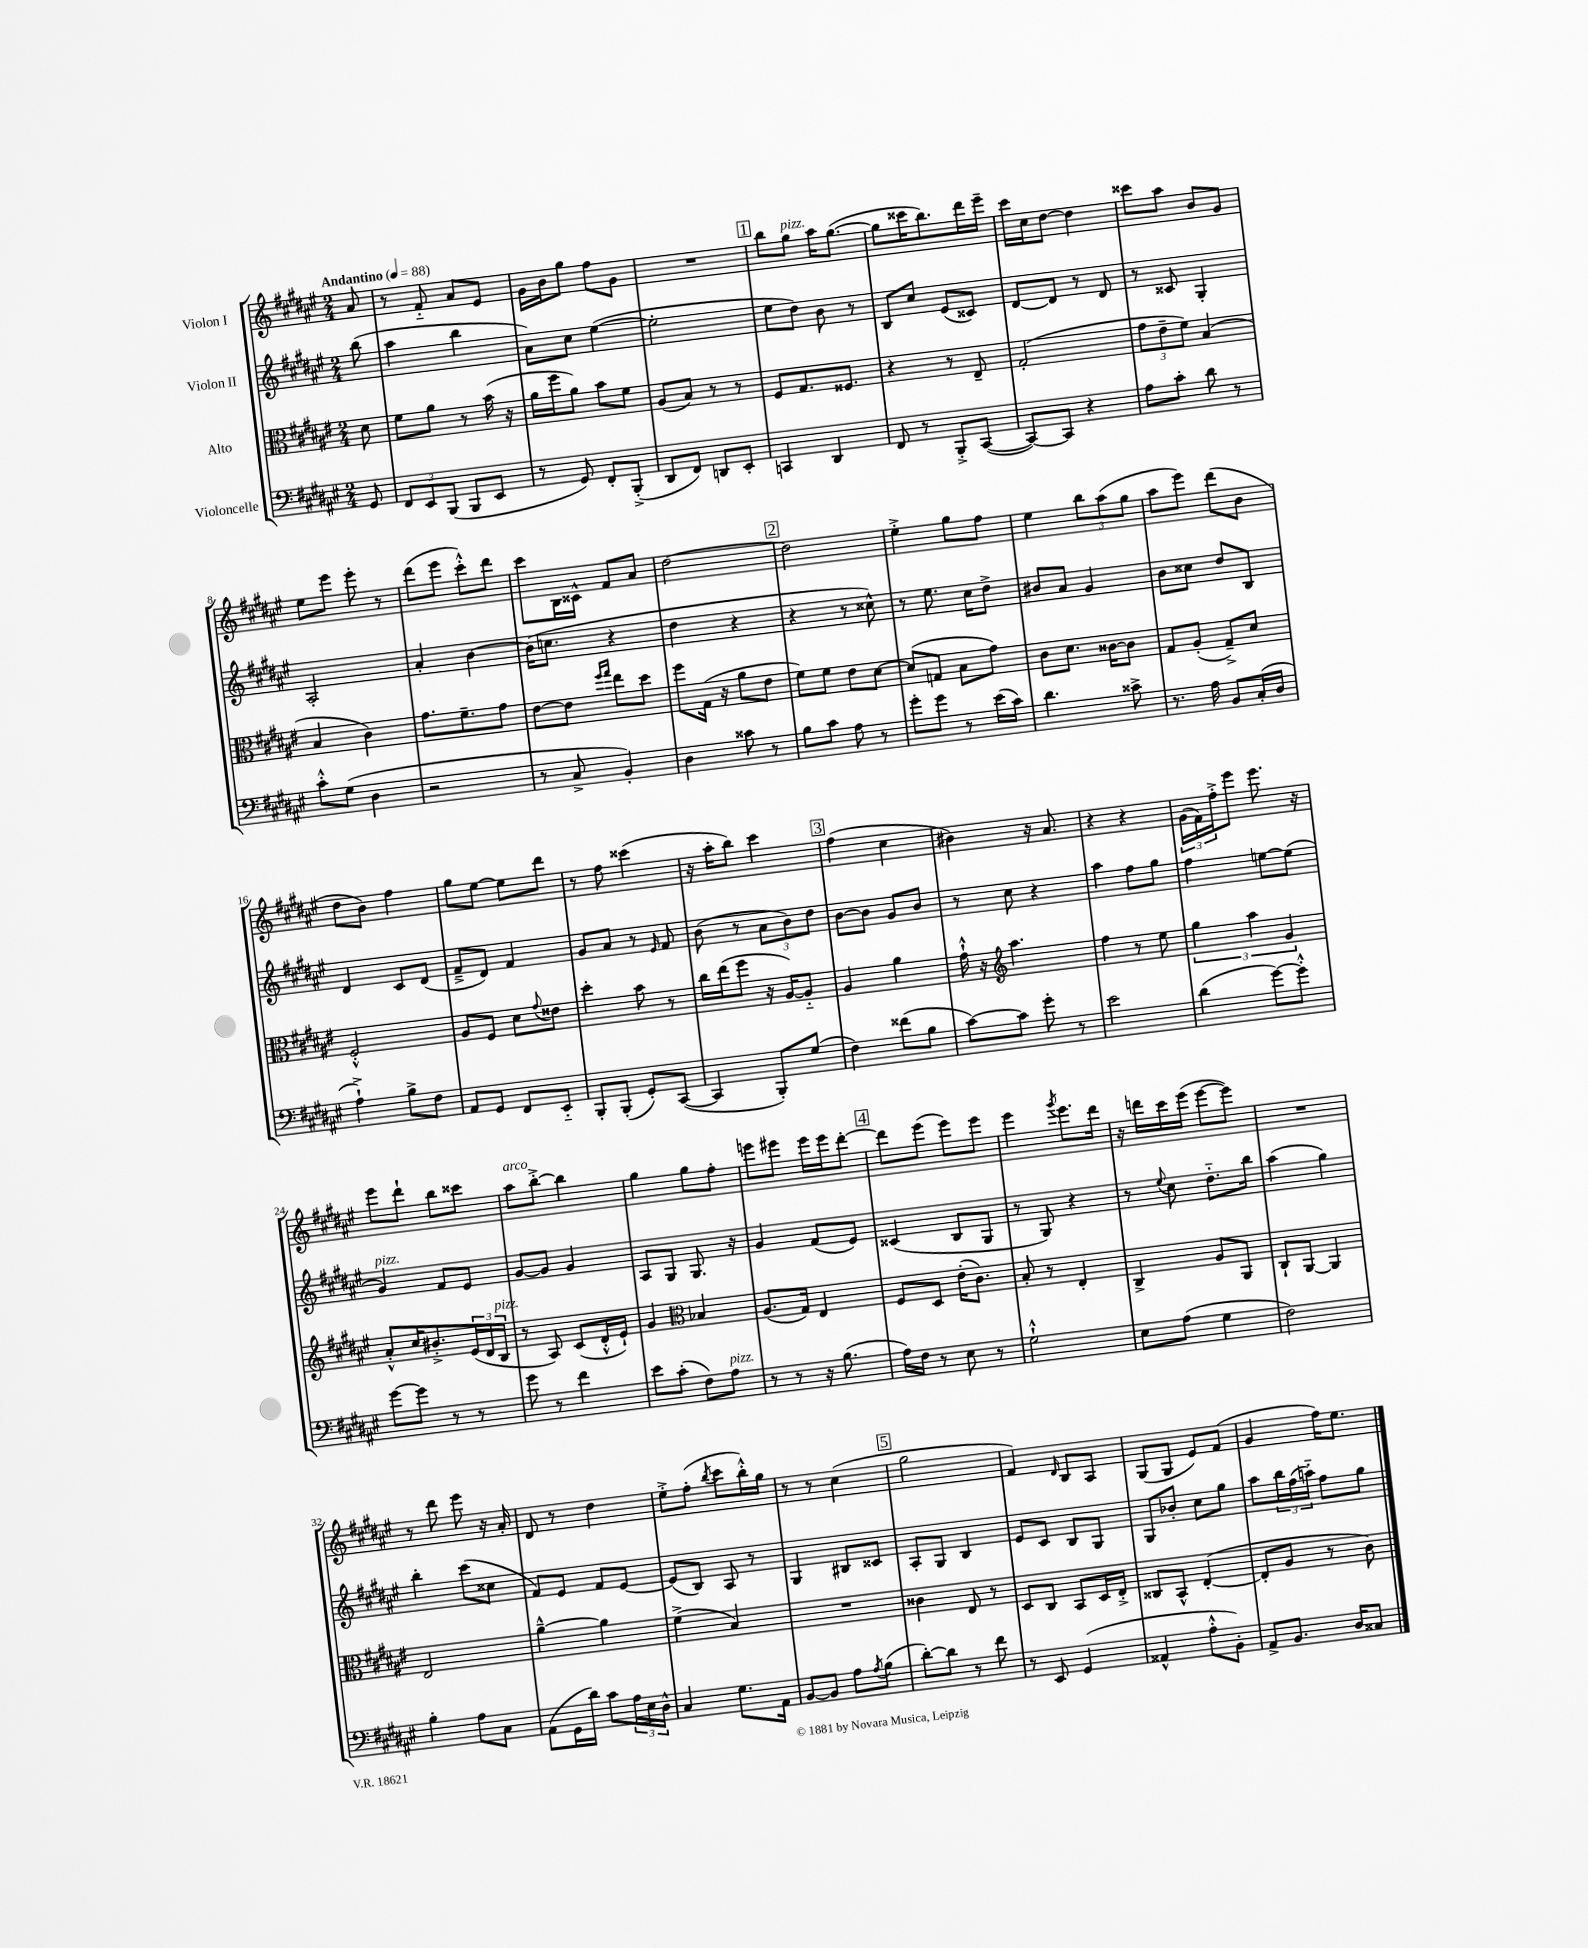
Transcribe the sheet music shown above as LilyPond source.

<<
\new StaffGroup <<
\new Staff = "s0" \with { instrumentName = "Violon I" } {
    \clef treble \key fis \major \numericTimeSignature \time 2/4 \partial 8 \tempo "Andantino" 4 = 88
    ais'8 |
    r8 fis'8-_ ais'8 eis'8 |
    gis'16 b'16 gis''8 fis''8 gis'8 |
    R2 |
    \mark \markup { \box "1" } b''8 gis''8^\markup { \italic "pizz." } ais''16 gis''8.~( |
    gis''8 cisis'''16 b''8.) dis'''16 eis'''16-- |
    cis'''16 cis''16 dis''8~ dis''4 |
    cisis'''8 ais''8 b'8 gis'8 |
    eis''8 eis'''8 eis'''8-. r8 |
    dis'''8( eis'''8 cis'''8-.-^) dis'''8 |
    cis'''8 b16 cisis'16-^ fis'8 ais'8 |
    dis''2~ |
    \mark \markup { \box "2" } dis''2 |
    eis''4-.-> gis''8 fis''8 |
    eis''4 \tuplet 3/2 { b''8 ais''8( gis''8 } |
    ais''8 eis'''8) dis'''8( b'8 |
    dis''8 b'8) fis''4 |
    gis''8 eis''8~ eis''8 dis'''8 |
    r8 fis''8 cisis'''4( |
    r16 ais''16-. b''8) cis'''4 |
    \mark \markup { \box "3" } fis''4( cis''4 |
    bis'4) r16 ais'8. |
    r4 r4 |
    \tuplet 3/2 { gis'16( fis'16) fis''16-.-> } eis'''8 eis'''8. r16 |
    eis'''8 dis'''8-! b''8 cisis'''8 |
    ais''8^\markup { \italic "arco" } b''8~-.-> b''4 |
    gis''4 gis''8 fis''8-. |
    e'''8 eis'''8 eis'''16 eis'''16 dis'''8~-. |
    \mark \markup { \box "4" } dis'''8 eis'''8( eis'''8) eis'''8 |
    eis'''4 \acciaccatura { gis'''8 } eis'''8. dis'''16 |
    r16 d'''16 cis'''16 eis'''16( eis'''8~ eis'''8) |
    R2 |
    r8 dis'''8 eis'''8 r16 ais'16-. |
    dis'8 r8 dis''4 |
    eis''8-.-> fis''8-.( \acciaccatura { b''8 } cis'''8 b''16-.-^) gis''16 |
    r8 r8 cis''4( |
    \mark \markup { \box "5" } gis''2 |
    fis'4) \grace { dis'16 } b8 ais8 |
    gis8( gis8 eis'8) fis'8( |
    gis'4 fis''16) eis''8. \bar "|." |
}
\new Staff = "s1" \with { instrumentName = "Violon II" } {
    \clef treble \key fis \major \numericTimeSignature \time 2/4 \partial 8
    b''8( |
    ais''4 b''4 |
    ais'8) cis''8 eis''4~( |
    eis''2-. |
    \mark \markup { \box "1" } eis''8 dis''8) b'8 r8 |
    b8 cis''8 eis'8( cisis'8) |
    dis'8~ dis'8 r8 dis'8 |
    r8 cisis'8 gis4-. |
    ais2-. |
    ais'4-. b'4~ |
    b'16( c''8. r4 |
    dis''4 r4 |
    \mark \markup { \box "2" } r4 r8 cisis''8-^) |
    r8 eis''8. cis''16 dis''8-> |
    bis'8 ais'8 gis'4 |
    b'8 cisis''8 dis''8 b8 |
    dis'4 cis'8 dis'8( |
    fis'8---> dis'8) fis'4 |
    gis'8 ais'8 r8 \grace { eis'16 } fis'8 |
    b'8( r8 \tuplet 3/2 { ais'8 b'8) dis''8 } |
    \mark \markup { \box "3" } b'8~ b'8 gis'8 b'8 |
    r8 cis''8 r4 |
    ais''4 fis''8 gis''8 |
    fis''4 e''8~ e''8( |
    gis'4^\markup { \italic "pizz." }) fis'8 eis'8 |
    gis'8~ gis'8 gis'4 |
    ais8 gis8 gis8. r16 |
    gis'4 fis'8( eis'8) |
    \mark \markup { \box "4" } cisis'4( b8 gis8 |
    r8 gis8) r4 |
    r8 \appoggiatura { eis''8 } cis''8 dis''8.-_ b''16 |
    ais''4( gis''4) |
    b''4-. cis'''8( cisis''8 |
    fis'8) eis'8 fis'8 eis'8~ |
    eis'8( b8) ais8 r8 |
    gis4 bis8 cisis'8 |
    \mark \markup { \box "5" } ais8-. gis8 b4 |
    eis'8 cis'8 b8 gis8 |
    gis8 bes'8-. cis''8 gis''8 |
    ais''8 \tuplet 3/2 { b''16 fis''16( a''16-_) } fis''8 gis''8 \bar "|." |
}
\new Staff = "s2" \with { instrumentName = "Alto" } {
    \clef alto \key fis \major \numericTimeSignature \time 2/4 \partial 8
    dis'8 |
    fis'8 ais'8 r8 b'16( r16 |
    ais'16 fis''16 ais'8) b'8 fis'8 |
    ais8( b8) r8 r8 |
    \mark \markup { \box "1" } fis8 gis8. fisis8. |
    r4 r8 eis8-- |
    gis2-.( |
    \tuplet 3/2 { gis'8 eis'8-- fis'8) } b4( |
    b4 cis'4) |
    gis'8. fis'8.-- gis'8 |
    eis'8~ eis'8 \grace { fis''16 gis''16 } eis''8 dis''8 |
    fis''8 gis16( r16 ais'8 eis'8 |
    \mark \markup { \box "2" } fis'8) fis'8 eis'8 dis'8~ |
    dis'8( g8 b8 gis'8) |
    cis'8 dis'8. cisis'16~ cisis'8 |
    gis8 ais8-.( gis8--->) dis'8 |
    fis2-.-^ |
    ais8 fis8 dis'8 \appoggiatura { gis'8 } eisis'8 |
    dis''4-. b'8 r8 |
    cis''16 eis''16( fis''8 r16 ais16~) ais8-_ |
    \mark \markup { \box "3" } ais4 ais'4 |
    gis'16-!-^ r16 \clef treble ais''4. |
    fis''4 r8 eis''8 |
    \tuplet 3/2 { gis''4 ais''4 gis'4 } |
    ais'8-.-^ cis''16 bis'8.-.-> \tuplet 3/2 { eis'16( dis'16 b16^\markup { \italic "pizz." } } |
    r8 ais8) cis'8( dis'16-.-^ eis'16-!) |
    gis'4 \clef alto bes4 |
    ais8.( gis16) eis4 |
    \mark \markup { \box "4" } fis8 dis8 eis'16-.( cis'8.) |
    b8-. r8 eis4-. |
    cis4-> ais8 ais,8 |
    cis8-! ais,8~ ais,4 |
    eis2 |
    ais'4~---^ ais'4 |
    fis'4->( b4) |
    R2 |
    \mark \markup { \box "5" } cisis'4 eis8 r8 |
    dis8 cis8 b,8 dis16 eis16-.-> |
    cisis8 b,8-^ eis4~-.( |
    eis8-. ais8 r8 cis'8) \bar "|." |
}
\new Staff = "s3" \with { instrumentName = "Violoncelle" } {
    \clef bass \key fis \major \numericTimeSignature \time 2/4 \partial 8
    gis,8 |
    \tuplet 3/2 { fis,8 eis,8 b,,8( } b,,8 eis,8 |
    r8 gis,8) fis,8-. b,,8-.->( |
    dis,8 fis,8) d,8 eis,8-. |
    \mark \markup { \box "1" } c,4 dis,4 |
    fis,8 r8 b,,8-.-> cis,8~( |
    cis,8~) cis,8 r4 |
    ais8 cis'8-. dis'8 r8 |
    cis'8-.-^ gis8( dis4 |
    r2 |
    r8 cis8-> b,4-.) |
    dis4 cisis'8 r8 |
    \mark \markup { \box "2" } b8 cis'8 ais8 r8 |
    gis'8-. gis'8 r8 eis'16( cis'16) |
    dis'4. cisis'8-> |
    r8. ais16 b,8 cis16-.( dis16 |
    ais4-!->) b8-> fis8 |
    ais,8 gis,8 fis,8 eis,8-_ |
    b,,8-. b,,8-.( gis,8-.) cis,8~( |
    cis,4 b,,8-.) gis8( |
    \mark \markup { \box "3" } fis4) fisis'8( b8 |
    cis'8~) cis'8 gis'8-. r8 |
    eis'2 |
    dis'4( gis'8~) gis'8-.-^ |
    gis'8~ gis'8 r8 r8 |
    gis'8 r8 fis'4 |
    eis'8 cis'8-.( fis8) ais8^\markup { \italic "pizz." } |
    r8 r8 r16 b8.( |
    \mark \markup { \box "4" } ais16) fis16 r8 eis8 r8 |
    gis2-!-^ |
    eis8 ais8( gis4 |
    fis2) |
    b4-. ais8 cis8 |
    ais,8( gis,16 dis'16) cis'8 \tuplet 3/2 { ais16 eis16 dis16-^ } |
    cis4 gis8. ais,16 |
    b,8~ b,8 ais8 \acciaccatura { ais8 } b8( |
    \mark \markup { \box "5" } dis'8~-.) dis'8 r8 fis'8 |
    r8 eis,8 gis,4( |
    aisis,4-^ ais8-.-^ b,8-.) |
    ais,8-> b,8. dis16 cisis8 \bar "|." |
}
>>
>>
